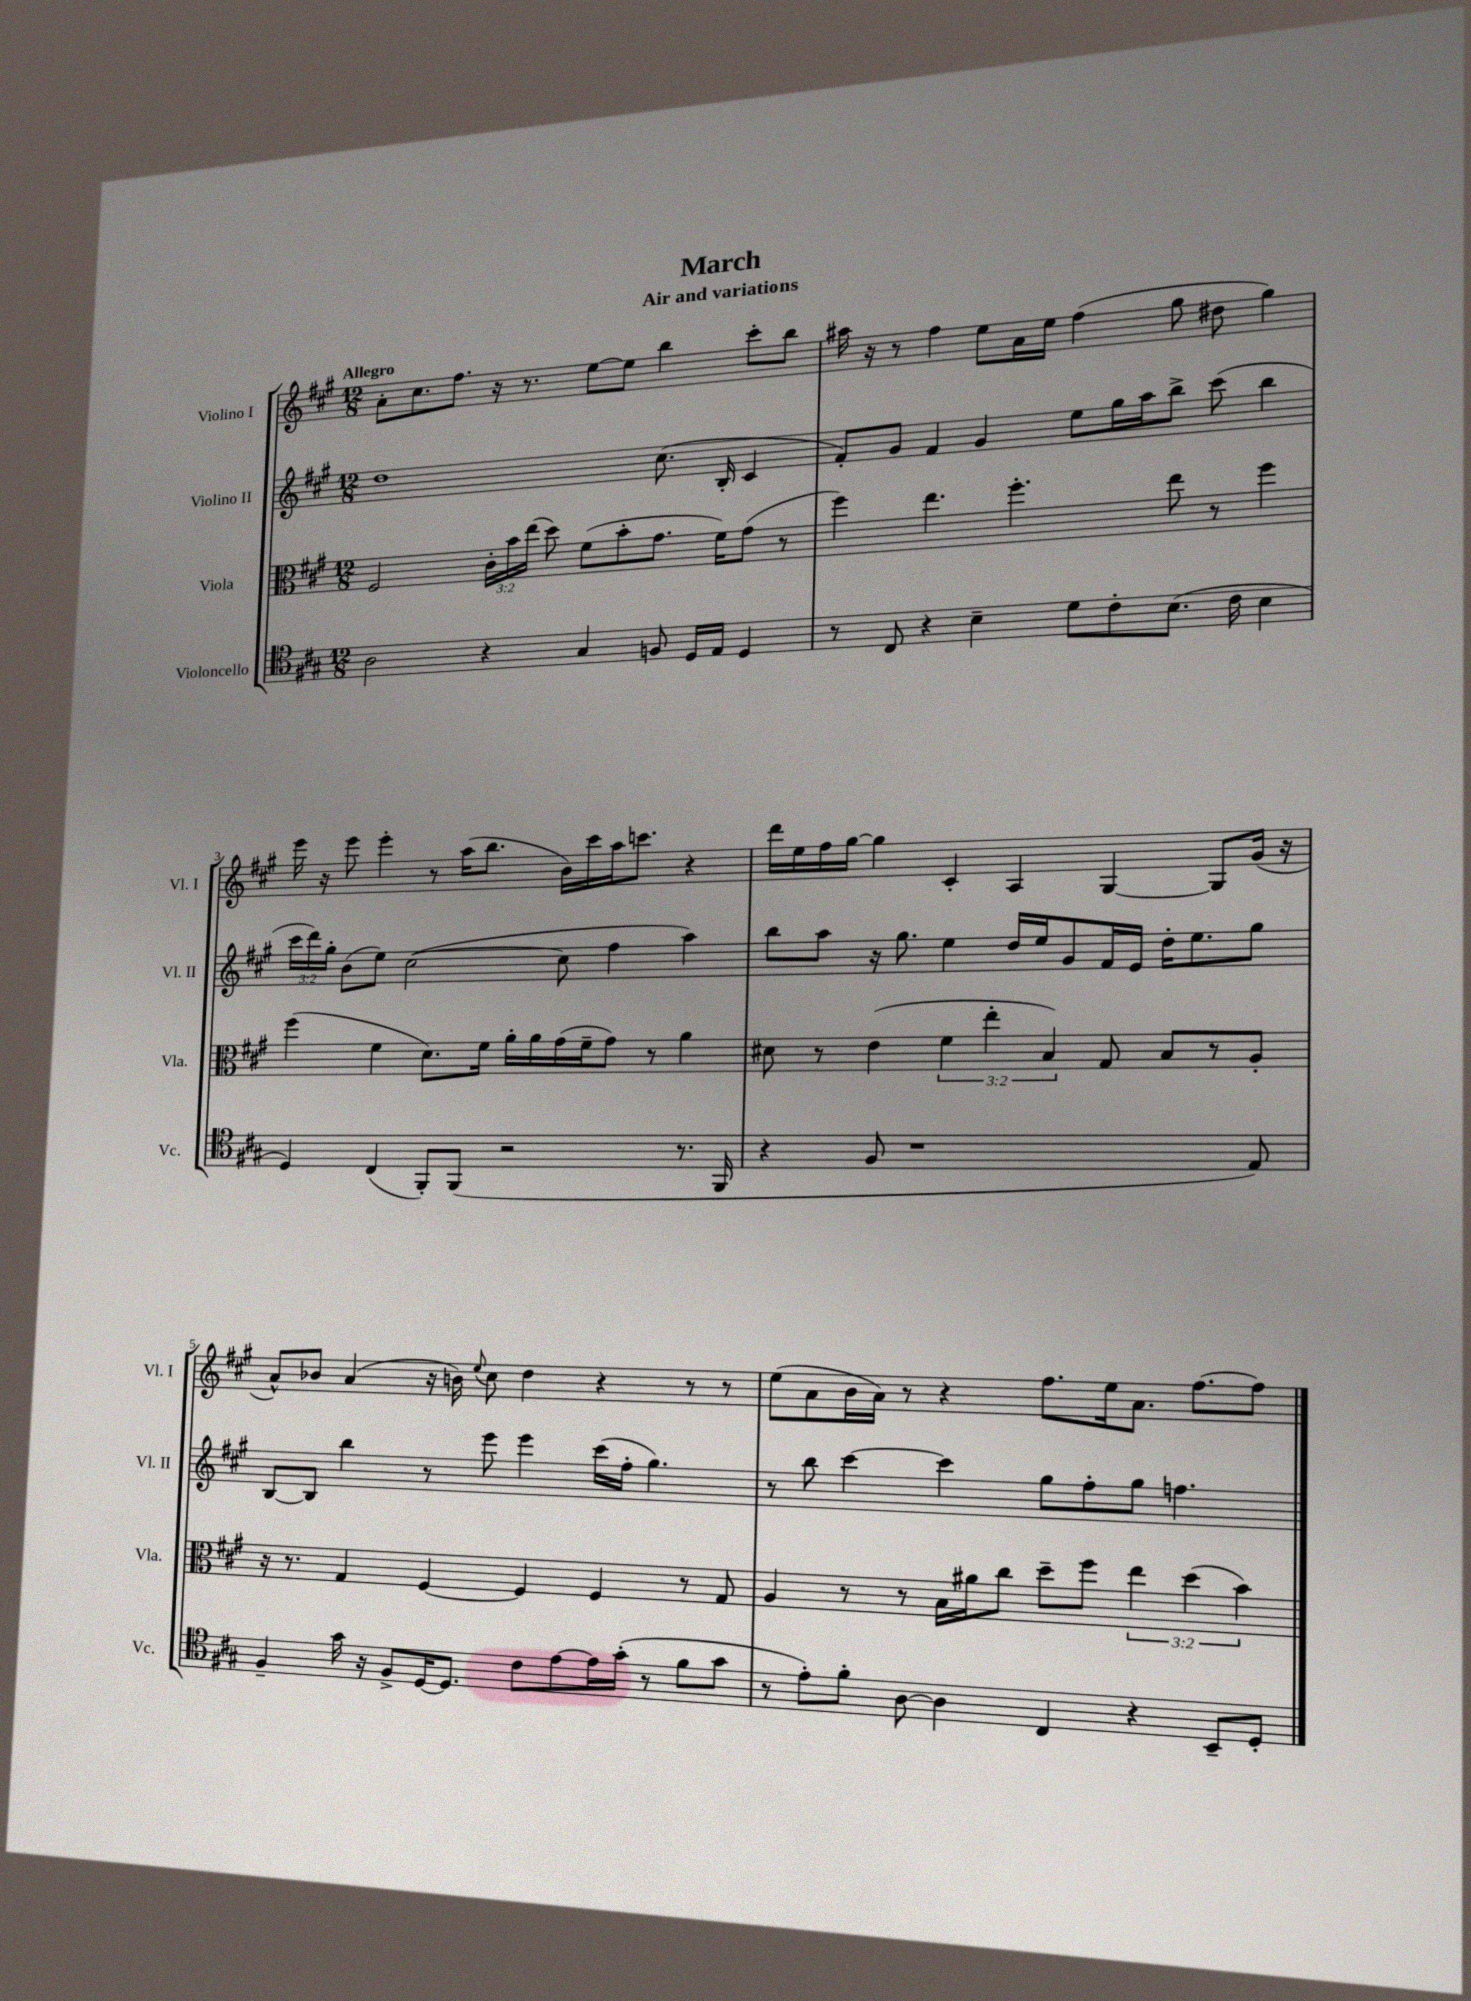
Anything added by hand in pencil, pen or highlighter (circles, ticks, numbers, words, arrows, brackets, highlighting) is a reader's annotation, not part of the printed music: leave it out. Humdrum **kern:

**kern	**kern	**kern	**kern
*staff4	*staff3	*staff2	*staff1
*clefC4	*clefC3	*clefG2	*clefG2
*k[f#c#g#]	*k[f#c#g#]	*k[f#c#g#]	*k[f#c#g#]
*M12/8	*M12/8	*M12/8	*M12/8
2A\	2F#/	1dd	8a'\L
.	.	.	8.cc#\
.	.	.	8.ff#\J
4r	24c#'\LL	.	16r
.	24b\	.	.
.	.	.	8.r
.	(24ee\JJ	.	.
.	8dd\)	.	.
4G#/	(8f#\L	.	[8ee\L
.	8b'\	.	8ee\]J
8F/	8.g#\J	(8.cc#\	4bb\
16D/LL	.	.	.
16E/JJ	16f#\LK)	16B'/	.
4D/	(8g#\J	4c#/	8ccc#'\L
.	8r	.	8bb\J
=	=	=	=
8r	4ff#\)	8f#'/L)	16aa#\
.	.	.	16r
8C#/	.	8g#/J	8r
4r	4.ee\	4f#/	4ff#\
4B~\	.	4g#/	8ee\L
.	4.ff#'\	.	16a\L
.	.	.	16ee\JJ
8d\L	.	8ee\L	(4ff#\
8c#'\	.	16gg#\L	.
.	.	16aa\J	.
(8.B\J	8ee\	8bb^\J	8gg#\
.	8r	(8ccc#\	8dd#\
16c#\	.	.	.
4B\	4ff#\	4bb\	4gg#\)
=	=	=	=
4D/)	(4ff#\	24ccc#\LL	16eee\
.	.	24ddd\)	.
.	.	.	16r
.	.	24gg#'\JJ	.
.	.	(8b\L	8eee\
(4C#/	4f#\	8ee\J)	4eee'\
.	.	([2cc#\	.
8FF#'/L)	8.d\L)	.	8r
(8FF#/J	.	.	(16aa\LK
.	16f#\Jk	.	8.bb\J
2r	16a'\LL	.	.
.	16a\	.	.
.	(16g#\	8cc#\]	16b\LL)
.	16f#~\J	.	16ccc#\
.	8g#\J)	4ff#\	16aa\J
.	.	.	8.ccc\J
.	8r	.	.
8.r	4a\	4aa\)	4r
16FF#/	.	.	.
=	=	=	=
4r	8d#\	8bb\L	16ddd\LL
.	.	.	16ee\
.	8r	8aa\J	16ff#\
.	.	.	[16gg#\JJ
8F#/	(4e\	16r	4gg#\]
.	.	8.gg#\	.
1r	.	.	.
.	6f#\	4ee\	4c#'/
.	6ee'\	.	.
.	.	16dd/LL	4A/
.	.	16ee/J	.
.	6B/)	.	.
.	.	8g#/	.
.	8G#/	16f#/L	[4G#/
.	.	16e/JJ	.
.	8B/L	16dd'\LK	.
.	.	8.ee\	.
.	8r	.	8G#/]L
8E/)	8A'/J	8gg#\J	(16g#/Jk
.	.	.	16r
=	=	=	=
4F#~/	16r	[8B/L	8a^^/L)
.	8.r	.	.
.	.	8B/]J	8b-/J
16g#\	4G#/	4bb\	(4a/
16r	.	.	.
8F#^/L	.	.	.
[16D/K	[4F#/	8r	16r
8.D/]J	.	.	16b\)
.	.	.	8qqee/
.	.	8eee\	8cc#\
8c#\L	4F#/]	4eee\	4dd\
[8e\	.	.	.
16e\]L	4F#/	(16ccc#\LL	4r
(16g#'\JJ	.	16ff#'\JJ	.
8r	.	4.gg#\)	.
8f#\L	8r	.	8r
8g#\J	8G#/	.	8r
=	=	=	=
8r	4A/	8r	(8ee\L
8e'\L)	.	8bb\	8a\
8f#'\J	8r	[4ccc#\	16b\L
.	.	.	16a\JJ)
[8A\	8r	.	8r
4A\]	16B\LL	4ccc#\]	4r
.	16a#\J	.	.
.	8cc#\J	.	.
4C#/	8dd~\L	8gg#\L	8.ff#\L
.	8ff#\J	8ff#'\	.
.	.	.	16ee\k
4r	6ee\	8gg#\J	8.a\J
.	.	4.ff\	.
.	(6dd\	.	.
.	.	.	[8.ff#\L
8BB~/L	.	.	.
.	6b\)	.	.
8D'/J	.	.	8ff#\]J
==	==	==	==
*-	*-	*-	*-
